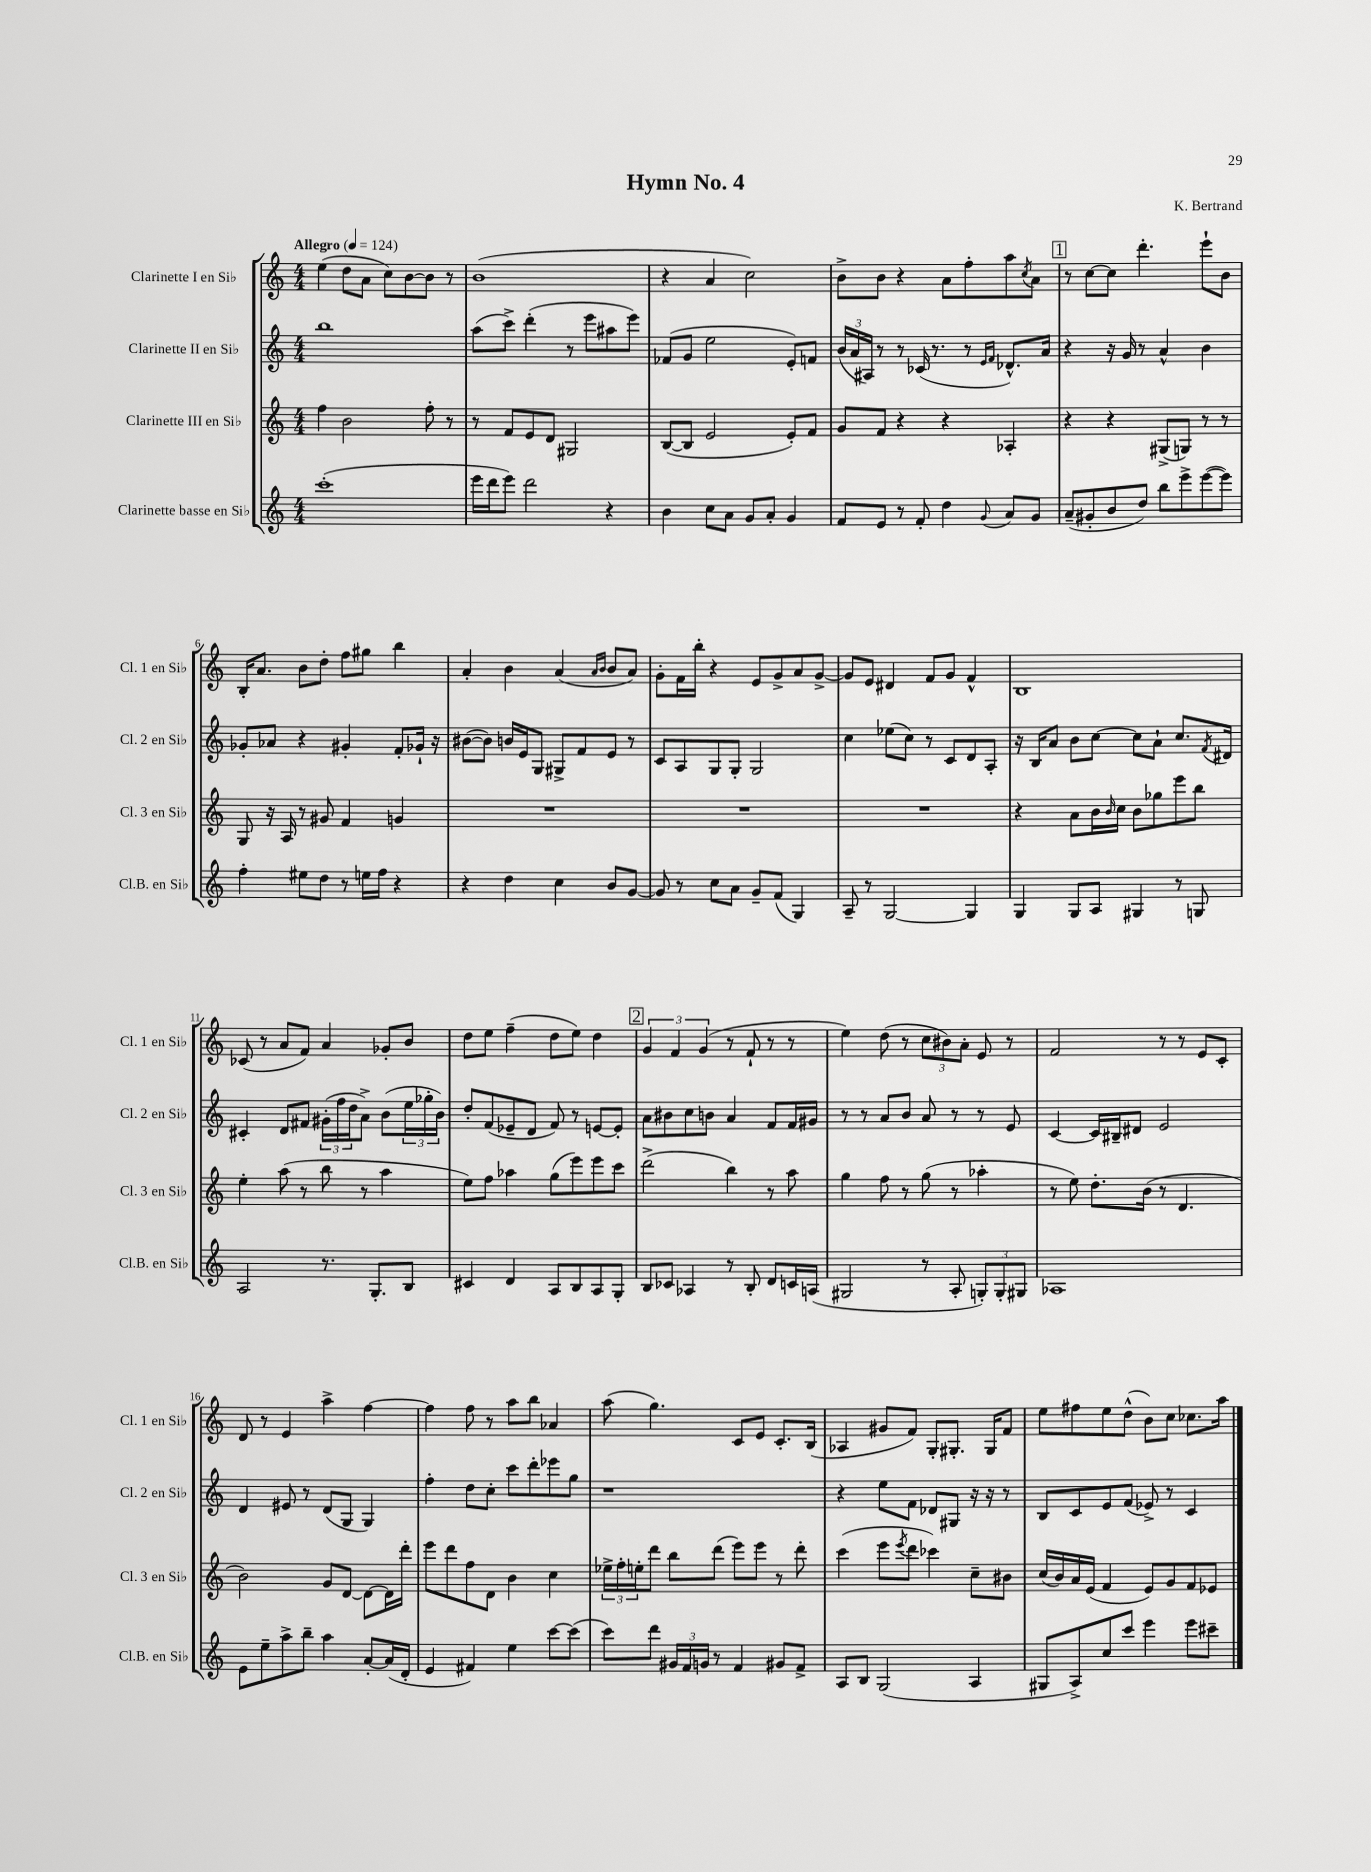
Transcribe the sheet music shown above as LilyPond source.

\header { title = "Hymn No. 4" composer = "K. Bertrand" }
<<
\new StaffGroup <<
\new Staff = "s0" \with { instrumentName = "Clarinette I en Sib" shortInstrumentName = "Cl. 1 en Sib" } {
    \clef treble \key c \major \numericTimeSignature \time 4/4 \tempo "Allegro" 4 = 124
    e''4( d''8 a'8 c''8) b'8~ b'8 r8 |
    b'1( |
    r4 a'4 c''2) |
    b'8-> b'8 r4 a'8 f''8-. a''8 \acciaccatura { c''8 } a'8 |
    \mark \markup { \box "1" } r8 c''8~ c''8 d'''4.-. e'''8-! b'8 |
    b16-. a'8. b'8 d''8-. f''8 gis''8 b''4 |
    a'4-. b'4 a'4( \grace { a'16 b'16 } b'8 a'8) |
    g'8-. f'16 b''16-. r4 e'8 g'8-> a'8 g'8~-> |
    g'8 e'8 dis'4 f'8 g'8 f'4-^ |
    b1 |
    ces'8( r8 a'8 f'8) a'4 ges'8-. b'8 |
    d''8 e''8 f''4--( d''8 e''8) d''4 |
    \mark \markup { \box "2" } \tuplet 3/2 { g'4 f'4 g'4( } r8 f'8-! r8 r8 |
    e''4) d''8( r8 \tuplet 3/2 { c''8 bis'8) a'8-. } e'8 r8 |
    f'2 r8 r8 e'8 c'8-. |
    d'8 r8 e'4 a''4-> f''4~ |
    f''4 f''8 r8 a''8 b''8 aes'4 |
    a''8( g''4.) c'8 e'8 c'8.-. b16( |
    aes4 gis'8 f'8) g8-. gis8.-. gis16 f'8 |
    e''8 fis''8 e''8 d''8-^( b'8) c''8 ces''8. a''16 \bar "|." |
}
\new Staff = "s1" \with { instrumentName = "Clarinette II en Sib" shortInstrumentName = "Cl. 2 en Sib" } {
    \clef treble \key c \major \numericTimeSignature \time 4/4
    b''1 |
    a''8( c'''8->) d'''4-.( r8 e'''8 ais''8 e'''8) |
    fes'8( g'8 e''2 e'8-.) f'8 |
    \tuplet 3/2 { b'16( a'16 ais16) } r8 r8 ces'16( r8. r8 \grace { e'16 f'16 } des'8.-^) a'16 |
    \mark \markup { \box "1" } r4 r16 g'16 r8 a'4-^ b'4 |
    ges'8-. aes'8 r4 gis'4-. f'8-. ges'16-! r16 |
    bis'8~( bis'8) b'16 e'16 g8 gis8-> f'8 e'8 r8 |
    c'8 a8 g8 g8-. g2 |
    c''4 ees''8( c''8) r8 c'8 d'8 a8-. |
    r16 b16 a'8 b'8 c''8~ c''8 a'8-! c''8. \acciaccatura { f'8 } dis'16 |
    cis'4-. d'8 fis'8 \tuplet 3/2 { gis'16-.( f''16 d''16 } a'8->) b'8( \tuplet 3/2 { e''16 ges''16-. b'16) } |
    d''8-. f'8( ees'8-- d'8 f'8) r8 e'8~ e'8-. |
    \mark \markup { \box "2" } a'8 bis'8 c''8 b'8 a'4 f'8 f'16 gis'16 |
    r8 r8 a'8 b'8 a'8 r8 r8 e'8 |
    c'4~ c'16 bis16-- dis'8 e'2 |
    d'4 eis'8 r8 d'8( g8 g4) |
    f''4-. d''8 c''8-. c'''8 d'''8-. ees'''8 g''8 |
    r1 |
    r4 e''8 f'8 des'8 gis8 r16 r16 r8 |
    b8 c'8 e'8 f'8( ees'8->) r8 c'4 \bar "|." |
}
\new Staff = "s2" \with { instrumentName = "Clarinette III en Sib" shortInstrumentName = "Cl. 3 en Sib" } {
    \clef treble \key c \major \numericTimeSignature \time 4/4
    f''4 b'2 f''8-. r8 |
    r8 f'8 e'8 d'8 gis2 |
    b8~( b8 e'2 e'8-.) f'8 |
    g'8 f'8 r4 r4 aes4-. |
    \mark \markup { \box "1" } r4 r4 gis8->( g8) r8 r8 |
    g8 r16 a16 r8 gis'8 f'4 g'4 |
    R1 |
    R1 |
    R1 |
    r4 a'8 b'16 \grace { b'16 } c''16 b'8 ges''8 e'''8 b''8 |
    e''4-. a''8( r8 b''8 r8 a''4 |
    e''8) f''8 aes''4 g''8( e'''8) e'''8 c'''8 |
    \mark \markup { \box "2" } d'''2->( b''4) r8 a''8 |
    g''4 f''8 r8 g''8( r8 aes''4-. |
    r8 e''8) d''8.-. b'16( r8 d'4. |
    b'2) g'8 d'8~ d'8~ d'16 d'''16-. |
    e'''8 d'''8 f''8 d'8 b'4 c''4 |
    \tuplet 3/2 { ees''16-> f''16-. e''16-. } d'''8 b''8 d'''8( e'''8) e'''8 r8 d'''8-. |
    c'''4( e'''8 \acciaccatura { e'''8 } d'''8 ces'''4) c''8-- bis'8 |
    c''16( b'16) a'16 e'16( f'4 e'8) g'8 f'8 ees'8 \bar "|." |
}
\new Staff = "s3" \with { instrumentName = "Clarinette basse en Sib" shortInstrumentName = "Cl.B. en Sib" } {
    \clef treble \key c \major \numericTimeSignature \time 4/4
    c'''1-.( |
    e'''16 d'''16 e'''8) d'''2 r4 |
    b'4 c''8 a'8 g'8 a'8-. g'4 |
    f'8 e'8 r8 f'8-. d''4 \appoggiatura { g'8 } a'8 g'8 |
    \mark \markup { \box "1" } a'8--( gis'8-. b'8 d''8) b''8 e'''8-> e'''8~( e'''8) |
    f''4-. eis''8 d''8 r8 e''16 f''16 r4 |
    r4 d''4 c''4 b'8 g'8~ |
    g'8 r8 c''8 a'8 g'8-- f'8( g4) |
    a8-- r8 g2~ g4 |
    g4 g8 a8 gis4 r8 g8 |
    a2 r8. g8.-. b8 |
    cis'4 d'4 a8 b8 a8 g8-. |
    \mark \markup { \box "2" } b8 ces'8 aes4 r8 b8-. d'8 c'16 a16( |
    gis2 r8 a8-. \tuplet 3/2 { g8-.) g8-. gis8 } |
    aes1 |
    e'8 e''8-- a''8-> b''8-- a''4 a'8~-. a'16( d'16-. |
    e'4 fis'4) e''4 c'''8~ c'''8( |
    c'''8) d'''8 \tuplet 3/2 { gis'16 f'16 g'16 } r8 f'4 gis'8 f'8-> |
    a8 b8 g2( a4 |
    gis8 a8->) c''8 c'''8 e'''4 e'''8 cis'''8-- \bar "|." |
}
>>
>>
